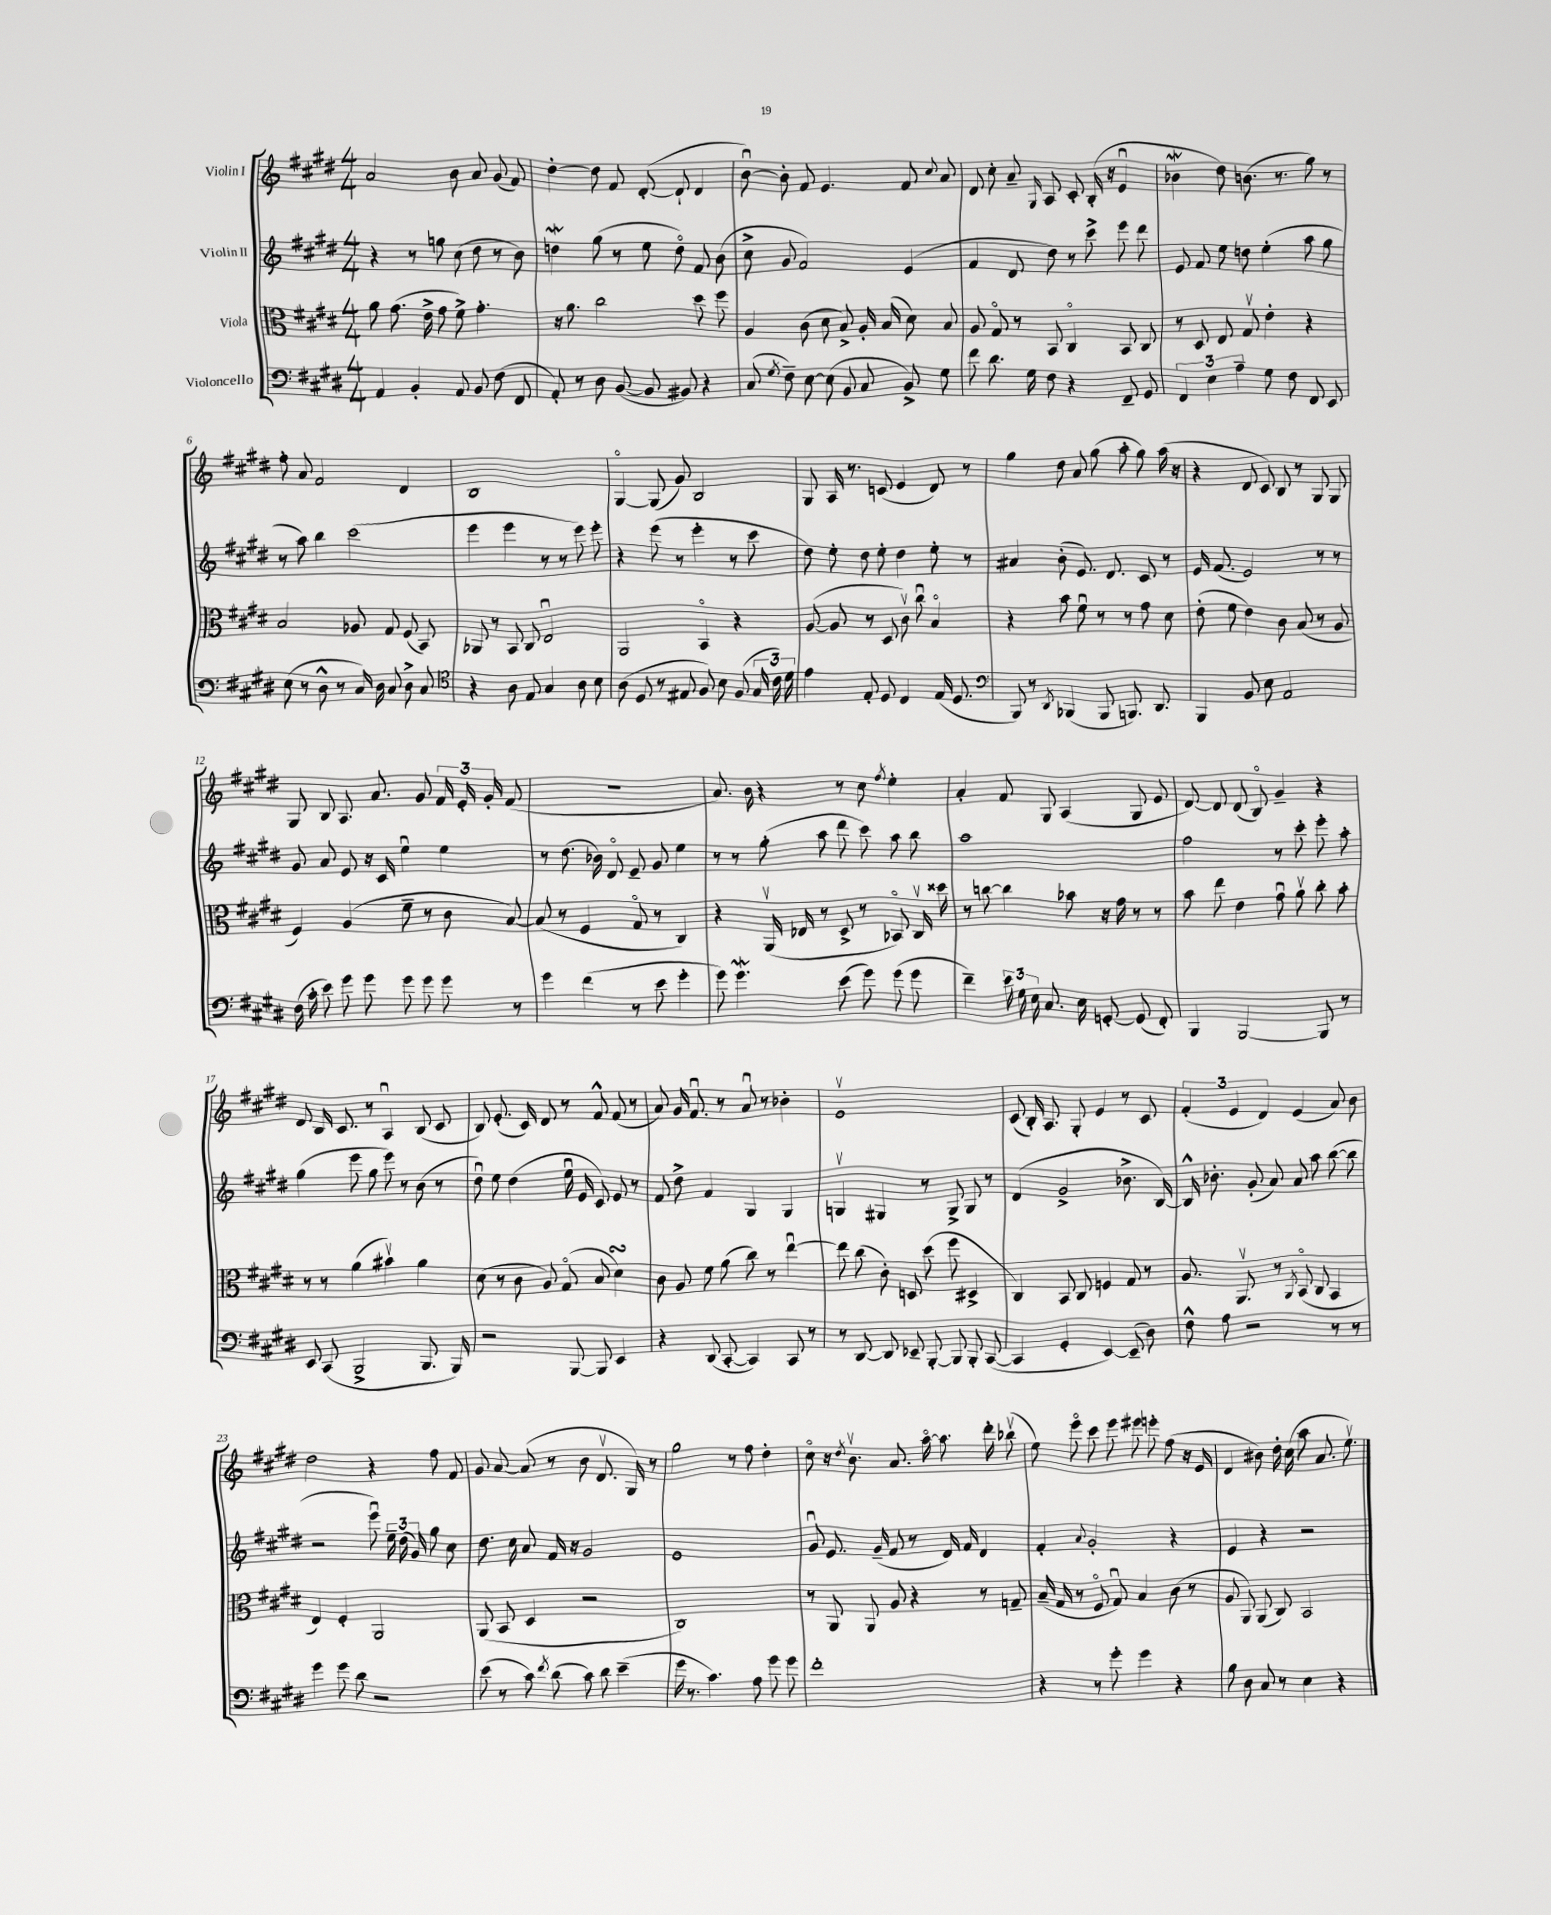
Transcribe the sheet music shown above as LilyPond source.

<<
\new StaffGroup <<
\new Staff = "s0" \with { instrumentName = "Violin I" } {
    \clef treble \key e \major \numericTimeSignature \time 4/4
    \autoBeamOff a'2 b'8 a'8 gis'8( fis'8) |
    dis''4~-. dis''8 fis'8 dis'8~-.( dis'8-! dis'4 |
    b'8~\downbow) b'8-. fis'8 e'4. fis'8 \appoggiatura { cis''8 } a'8 |
    dis'8 cis''8-. a'8-- \grace { gis16 } a8 cis'8-. b16-.( r16 e'4\downbow |
    bes'4\mordent dis''8) b'8.( r8. gis''8) r8 |
    fis''8-. a'8 fis'2 dis'4 |
    b1 |
    gis4~\flageolet gis8( gis'8) b2 |
    gis8 a16 r8. c'8( e'4 dis'8) r8 |
    gis''4 dis''8 a'8 gis''8( a''8-. gis''8) a''16( r16 |
    r4 dis'8 cis'8) b8 r8 gis8 gis8 |
    gis8 b8 a8. a'8. gis'8 \tuplet 3/2 { fis'16 e'16-. gis'16-. } fis'8( |
    R1 |
    a'8.) b'16 r4 r8 cis''8 \acciaccatura { fis''8 } e''4-. |
    a'4-. fis'8 gis8 a4( gis8 e'8 |
    dis'8~) dis'8 dis'8( b8\flageolet) gis'4-- r4 |
    dis'8 b16 cis'8. r8 a4\downbow b8( cis'8 |
    b8) e'8.-.( cis'16) dis'8 r8 fis'8-^ fis'8( r8 |
    a'8) gis'16 fis'8.\downbow r8 a'8\downbow r8 bes'4-. |
    e'1\upbow |
    cis'8( b16-.) a8. gis8-. e'4 r8 cis'8 |
    \tuplet 3/2 { fis'4-.( e'4 dis'4) } e'4( a'8) b'8 |
    dis''2 r4 fis''8 fis'8 |
    gis'8 a'8~ a'8( r8 b'8 dis'8.\upbow gis16) r8 |
    gis''2 r8 fis''8 dis''4-. |
    cis''8\flageolet r16 \acciaccatura { dis''8 } b'8.\upbow a'8. a''16~\flageolet a''8. dis'''16-. bes''8\upbow( |
    e''8) e'''8\flageolet cis'''8 e'''8 eis'''8 e'''8-. fis''8( r16 e'16 |
    dis'4 bis'8) dis''16-. cis''16( a''8 a'8. e''8.\upbow) \bar "|." |
}
\new Staff = "s1" \with { instrumentName = "Violin II" } {
    \clef treble \key e \major \numericTimeSignature \time 4/4
    \autoBeamOff r4 r8 g''8 cis''8( dis''8 r8 b'8) |
    d''4\mordent gis''8( r8 e''8 d''8\flageolet) fis'8 b'8( |
    cis''8-> gis'8 fis'2) e'4( |
    fis'4 dis'8 dis''8) r8 cis'''8-> e'''8 dis'''8 |
    e'8 fis'8 e''8 d''8 e''4-.( a''8 gis''8 |
    r8 a''8) b''4 cis'''2( |
    e'''4 e'''4 r8 r8 e'''8) e'''8-. |
    r4 e'''8( r8 e'''4-. r8 cis'''8 |
    dis''8) e''8-. dis''8 e''8-. dis''4 e''8-. r8 |
    ais'4 b'8-.( e'8.) dis'8. cis'8 r8 |
    e'16 fis'8.( e'2) r8 r8 |
    gis'8 a'8 e'8 r16 cis'16 e''4\downbow e''4 |
    r8 dis''8.( bes'16) dis'8\flageolet e'8-- gis'8 e''4 |
    r8 r8 gis''8-.( a''8 dis'''8 cis'''8) a''8 b''8 |
    a''1 |
    fis''2 r8 cis'''8-. e'''8-. a''8-. |
    gis''4( e'''8 gis''8 e'''8) r8 b'8( r8 |
    dis''8\downbow) e''8 dis''4( e''16\downbow e'16 cis'8) e'8 r8 |
    fis'8 dis''8-> fis'4 gis4 gis4 |
    g4\upbow gis4 r8 gis8-> gis8 r8 |
    dis'4( gis'2-> bes'8.-> b16~) |
    b16-^ bes'8.-. gis'8-.( a'8) a'8 a''8 b''8~( b''8 |
    r2 e'''8\downbow) \tuplet 3/2 { e''16-- dis''16( gis'16) } gis''8 cis''8 |
    dis''8. cis''16 a'8 fis'16 r16 gis'2 |
    e'1 |
    gis'8\downbow e'8. gis'16--( fis'8 r8 dis'16) fis'16 dis'4 |
    fis'4-. \appoggiatura { a'8 } gis'2-. r4 |
    e'4 r4 r2 \bar "|." |
}
\new Staff = "s2" \with { instrumentName = "Viola" } {
    \clef alto \key e \major \numericTimeSignature \time 4/4
    \autoBeamOff a'8 gis'8.( e'16-> gis'8 fis'8->) gis'4.-. |
    r16 a'8. cis''2 dis''8 fis''8 |
    a4 cis'8( dis'8 b8->) a16-. b16( dis'8) b8 |
    a8 gis8\flageolet r8 b,8 cis4\flageolet b,8 cis8 |
    r8 dis8 e8 gis8\upbow e'4-. r4 |
    b2 aes8 gis8 fis8( b,8) |
    aes,8 r8 b,8 cis8 e2\downbow |
    a,2 b,4\flageolet r4 |
    a8~( a8 r8 dis8 cis'8\upbow) cis''8\downbow b4\flageolet |
    r4 b'8 fis'8\downbow r8 r8 gis'8 dis'8 |
    e'8-.( fis'8 e'4) cis'8 b8( r8 a8 |
    fis4) a4( fis'8-- r8 cis'8 b8~) |
    b8( r8 fis4 gis8\flageolet r8 cis4) |
    r4 a,16\upbow( ees16 r8 dis8-> r8 bes,8\flageolet) cis16\upbow disis''16 |
    r8 c''8~ c''4 bes'8 r16 gis'16 r8 r8 |
    b'8 e''8 e'4 gis'8\downbow a'8\upbow cis''8-. b'8-. |
    r8 r8 a'4( bis'4\upbow) a'4 |
    dis'8( r8 cis'8 a8) gis8\flageolet( b8 dis'4\turn) |
    cis'8 a8 fis'8 a'8( cis''8) r8 e''4~\downbow |
    e''8 cis''8( cis'8-.) d8 dis''8( fis''8 dis4-> |
    cis4) b,8 cis8 f4 gis8 r8 |
    a8. a,8.\upbow r8 \acciaccatura { a,8 } b,8\flageolet( cis8 b,4 |
    e4) fis4-. a,2 |
    a,8( b,8 dis4 r2 |
    cis1) |
    r8 a,8 a,8 a8 r4 r8 g8-- |
    b16--( gis16 r8 fis8\flageolet gis8\downbow) b4 cis'8( r8 |
    a8 a,8) a,8( cis8) b,2 \bar "|." |
}
\new Staff = "s3" \with { instrumentName = "Violoncello" } {
    \clef bass \key e \major \numericTimeSignature \time 4/4
    \autoBeamOff a,4 b,4-. a,8 b,8 fis8( fis,8 |
    a,8-.) r8 dis8 b,8~( b,8 bis,8) r4 |
    cis8( \acciaccatura { gis8 } fis8--) e8~ e8( b,8 cis8 b,8->) gis8 |
    fis'8 dis'8. gis16 fis8 r4 fis,8-- gis,8 |
    \tuplet 3/2 { fis,4 e4 a4-- } gis8 fis8 fis,8 e,8 |
    e8( r8 dis8-^ r8 cis16) dis16 cis8 dis8-> cis8 |
    \clef tenor r4 a8 e8 gis4 a8 b8 |
    a8( dis8 r8 eis8 fis8) b8 fis8( \tuplet 3/2 { gis16 cis'16) dis'16 } |
    e'4 e8-. dis8 cis4 e16( dis8. |
    \clef bass b,,8) r8 \acciaccatura { dis,8 } bes,,4( bes,,8 b,,8.) dis,8. |
    b,,4 b,8 e8 a,2 |
    fis16( cis'16-. e'8) gis'8 gis'8 gis'8 gis'8 gis'8 r8 |
    gis'4 fis'4( r8 e'8 gis'4-. |
    gis'8) gis'4.\mordent e'8( gis'8) gis'8( gis'8 |
    fis'4--) \tuplet 3/2 { e'16 gis16 e16 } cis8. e16 g,8~-. g,8( fis,8-.) |
    b,,4 b,,2~ b,,8 r8 |
    e,8 cis,8( b,,2-> b,,8. b,,16) |
    r2 b,,8~ b,,8 e,4 |
    r4 dis,8( cis,8~-. cis,4) cis,8 r8 |
    r8 dis,8~ dis,8 ees,8-- b,,8~-. b,,8 b,,8-. cis,8~( |
    cis,4 gis,4-. e,4~) e,8--( dis8) |
    fis8-^ a8 r2 r8 r8 |
    gis'4 gis'8 dis'8 r2 |
    e'8( r8 cis'8) \acciaccatura { fis'8 } dis'8( cis'8) dis'8 e'4--( |
    gis'16 r8. cis'4.) a8 gis'8 gis'8 |
    fis'1-. |
    r4 r8 gis'8-. gis'4 r4 |
    b8 dis8 cis8 r8 e4 r4 \bar "|." |
}
>>
>>
